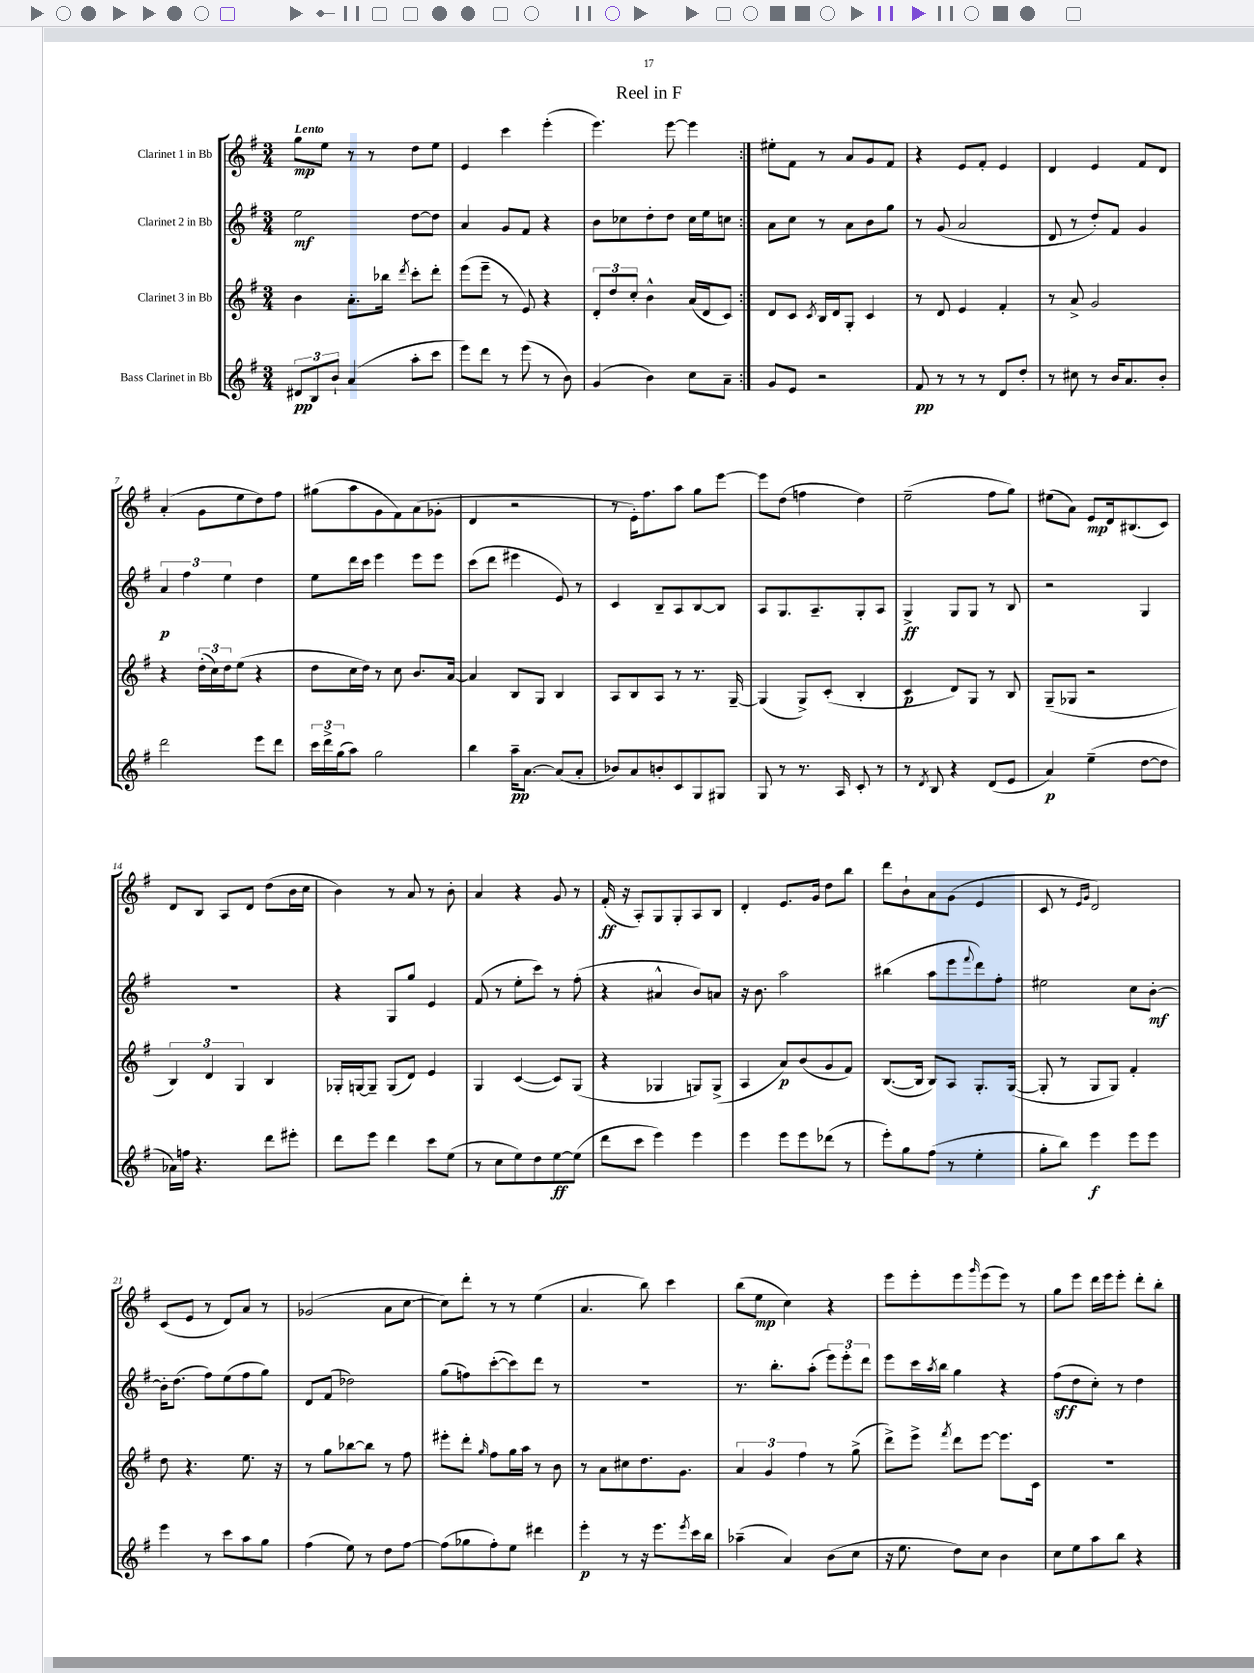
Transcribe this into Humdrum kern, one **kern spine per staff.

**kern	**dynam	**kern	**dynam	**kern	**dynam	**kern	**dynam
*part4	*part4	*part3	*part3	*part2	*part2	*part1	*part1
*staff4	*staff4	*staff3	*staff3	*staff2	*staff2	*staff1	*staff1
*I"Bass Clarinet in Bb	*	*I"Clarinet 3 in Bb	*	*I"Clarinet 2 in Bb	*	*I"Clarinet 1 in Bb	*
*clefG2	*	*clefG2	*	*clefG2	*	*clefG2	*
*k[f#]	*	*k[f#]	*	*k[f#]	*	*k[f#]	*
*M3/4	*	*M3/4	*	*M3/4	*	*M3/4	*
=1	=1	=1	=1	=1	=1	=1	=1
!	!	!	!	!	!	!LO:TX:a:B:t=Lento	!
12d#X/L	pp	4b\	.	2ee\	mf	8gg\L	mp
12B/	.	.	.	.	.	.	.
.	.	.	.	.	.	8ee\J	.
12b`/J	.	.	.	.	.	.	.
(4a/	.	8.a'\L	.	.	.	8r	.
.	.	.	.	.	.	8r	.
.	.	16bb-X\Jk	.	.	.	.	.
.	.	8qddd/	.	.	.	.	.
8aa'\L	.	8ccc'\L	.	[8dd\L	.	8dd\L	.
8ccc\J	.	8ddd'\J	.	8dd\J]	.	8ee\J	.
=2	=2	=2	=2	=2	=2	=2	=2
8eee\L)	.	(8eee\L	.	4a/	.	4e/	.
8ddd\J	.	8eee~\J	.	.	.	.	.
8r	.	8r	.	8g/L	.	4ccc\	.
(8eee\	.	8e/)	.	8f#/J	.	.	.
8r	.	4r	.	4r	.	(4eee'\	.
8b\)	.	.	.	.	.	.	.
=3	=3	=3	=3	=3	=3	=3	=3
(4g/	.	12d'/L	.	8b\L	.	4.eee\)	.
.	.	12dd/	.	.	.	.	.
.	.	.	.	8cc-X\	.	.	.
.	.	12cc'/J	.	.	.	.	.
4b\)	.	4b^^\	.	8dd'\	.	.	.
.	.	.	.	8dd\J	.	[8eee\	.
8cc\L	.	(16a/LL	.	16cc-\LL	.	4eee\]	.
.	.	16d/J	.	16ee\J	.	.	.
8a~\J	.	8c/J)	.	8ccn\J	.	.	.
=4:|!	=4:|!	=4:|!	=4:|!	=4:|!	=4:|!	=4:|!	=4:|!
8g/L	.	8d/L	.	8a\L	.	8ee#X'\L	.
8e/J	.	8c/J	.	8cc\J	.	8f#\J	.
.	.	8qc/	.	.	.	.	.
2r	.	16B/LL	.	8r	.	8r	.
.	.	16d/J	.	.	.	.	.
.	.	8G'/J	.	8a\L	.	8a/L	.
.	.	4c/	.	8b\	.	8g/	.
.	.	.	.	8gg\J	.	8f#/J	.
=5	=5	=5	=5	=5	=5	=5	=5
8f#/	pp	8r	.	8r	.	4r	.
8r	.	8d/	.	(8g/	.	.	.
8r	.	4e/	.	2a/	.	8e/L	.
8r	.	.	.	.	.	8f#'/J	.
8d/L	.	4f#'/	.	.	.	4e/	.
8dd'/J	.	.	.	.	.	.	.
=6	=6	=6	=6	=6	=6	=6	=6
8r	.	8r	.	8d/	.	4d/	.
8cc#X\	.	8a^/	.	8r	.	.	.
8r	.	2g/	.	8dd'/L)	.	4e/	.
16b/KL	.	.	.	8f#/J	.	.	.
8.a/	.	.	.	.	.	.	.
.	.	.	.	4g/	.	8f#/L	.
8b'/J	.	.	.	.	.	8d/J	.
!!LO:LB:g=z
=7	=7	=7	=7	=7	=7	=7	=7
2ddd\	.	4r	.	6a/	p	(4a'/	.
.	.	.	.	6ff#\	.	.	.
.	.	(24dd'\LL	.	.	.	8g\L	.
.	.	24cc\)	.	.	.	.	.
.	.	24dd\J	.	6ee\	.	.	.
.	.	(8ee\J	.	.	.	8ee\	.
8eee\L	.	4r	.	4dd\	.	8dd\)	.
8ddd\J	.	.	.	.	.	8ff#\J	.
=8	=8	=8	=8	=8	=8	=8	=8
24ccc\LL	.	8dd\L	.	8ee\L	.	(8gg#X\L	.
24ddd^\	.	.	.	.	.	.	.
(24gg\J	.	.	.	.	.	.	.
8aa\J)	.	16cc\L	.	16ddd\L	.	8aa\	.
.	.	16dd\JJ)	.	16ccc\JJ	.	.	.
2gg\	.	8r	.	4eee\	.	8g\	.
.	.	8cc\	.	.	.	8f#\)	.
.	.	8.b/L	.	8eee\L	.	(8a\	.
.	.	.	.	8eee\J	.	8g-X'\J	.
.	.	[16a/Jk	.	.	.	.	.
=9	=9	=9	=9	=9	=9	=9	=9
4bb\	.	4a/]	.	(8ccc\L	.	4d/	.
.	.	.	.	8ddd\J	.	.	.
16aa~\KL	pp	8B/L	.	4eee#X\	.	2r	.
[8.a\J	.	.	.	.	.	.	.
.	.	8G/J	.	.	.	.	.
(8a/L]	.	4B/	.	8e/)	.	.	.
8a'/J	.	.	.	8r	.	.	.
=10	=10	=10	=10	=10	=10	=10	=10
8b-X/L)	.	8A/L	.	4c/	.	8r	.
8a/	.	8B/	.	.	.	16e'\KL)	.
.	.	.	.	.	.	8.ff#\	.
8bn'/	.	8A/J	.	8B~/L	.	.	.
8c/	.	8r	.	8A/	.	8aa\J	.
8G/	.	8.r	.	[8B/	.	8gg\L	.
8G#X/J	.	.	.	8B/J]	.	[8eee\J	.
.	.	[16G~/	.	.	.	.	.
=11	=11	=11	=11	=11	=11	=11	=11
8G/	.	(4G/]	.	8A/L	.	8eee\L]	.
8r	.	.	.	8.G/	.	(8dd\J	.
8.r	.	8G^/L)	.	.	.	4ffn\	.
.	.	.	.	8.A~/	.	.	.
.	.	(8c'/J	.	.	.	.	.
16A/	.	.	.	.	.	.	.
8c'/	.	4B'/	.	8G'/	.	4dd\)	.
8r	.	.	.	8A/J	.	.	.
=12	=12	=12	=12	=12	=12	=12	=12
8r	.	4c/	p	4G^/	ff	(2ee~\	.
8qd/	.	.	.	.	.	.	.
8B/	.	.	.	.	.	.	.
4r	.	8d/L)	.	8G/L	.	.	.
.	.	8G/J	.	8G/J	.	.	.
(8d/L	.	8r	.	8r	.	8ff#\L	.
8e/J	.	8B/	.	8B/	.	8gg\J)	.
=13	=13	=13	=13	=13	=13	=13	=13
4a/)	p	(8G~/L	.	2r	.	(8ee#X\L	.
.	.	8G-X/J	.	.	.	8a\J)	.
(4ee~\	.	2r	.	.	.	8e/L	mp
.	.	.	.	.	.	16d/k	.
.	.	.	.	.	.	(8.B#X/	.
[8dd\L	.	.	.	4G/	.	.	.
8dd\J]	.	.	.	.	.	8c/J)	.
!!LO:LB:g=z
=14	=14	=14	=14	=14	=14	=14	=14
16a-X\LL)	.	6B/)	.	2.r	.	8d/L	.
16ffn\JJ	.	.	.	.	.	.	.
4.r	.	.	.	.	.	8B/J	.
.	.	6d/	.	.	.	.	.
.	.	.	.	.	.	8A/L	.
.	.	6G/	.	.	.	.	.
.	.	.	.	.	.	8d/J	.
8ddd\L	.	4B/	.	.	.	(8dd\L	.
8eee#X'\J	.	.	.	.	.	16b\L	.
.	.	.	.	.	.	16cc\JJ	.
=15	=15	=15	=15	=15	=15	=15	=15
8ddd\L	.	16G-X'/LL	.	4r	.	4b\)	.
.	.	[16Gn/J	.	.	.	.	.
8eee\J	.	8G~/J]	.	.	.	.	.
4ddd\	.	(8G/L	.	8G/L	.	8r	.
.	.	8d/J)	.	8gg/J	.	8a/	.
8ccc\L	.	4e/	.	4e/	.	8r	.
(8ee\J	.	.	.	.	.	8b'\	.
=16	=16	=16	=16	=16	=16	=16	=16
8r	.	4G/	.	(8f#/	.	4a/	.
8cc\L	.	.	.	8r	.	.	.
8ee\)	.	([4c/	.	8ee'\L	.	4r	.
8dd\	.	.	.	8ccc\J)	.	.	.
[8ee\	ff	8c/L])	.	8r	.	8g/	.
(8ee\J]	.	(8G/J	.	(8ff#'\	.	8r	.
=17	=17	=17	=17	=17	=17	=17	=17
8ddd\L	.	4r	.	4r	.	(16f#'/	ff
.	.	.	.	.	.	16r	.
8ccc\J	.	.	.	.	.	8A'/L)	.
4eee\)	.	4G-X/	.	4a#X^^/	.	8G/	.
.	.	.	.	.	.	8G'/	.
4eee\	.	8Gn/L)	.	8b/L)	.	8A/	.
.	.	(8G^/J	.	8an/J	.	8B/J	.
=18	=18	=18	=18	=18	=18	=18	=18
4eee\	.	4A/	.	16r	.	4d'/	.
.	.	.	.	8.b\	.	.	.
8eee\L	.	8a/L)	p	2aa\	.	8.e/L	.
8eee\	.	(8b/	.	.	.	.	.
.	.	.	.	.	.	16g/Jk	.
(8ddd-X\J	.	8g/	.	.	.	8dd\L	.
8r	.	8f#/J)	.	.	.	8bb\J	.
=19	=19	=19	=19	=19	=19	=19	=19
8eee'\L)	.	([8.B/L	.	(4bb#X\	.	8ddd\L	.
8gg\	.	.	.	.	.	8b`\	.
.	.	16B/Jk]	.	.	.	.	.
(8ff#\J	.	8B/L)	.	8aa\L	.	8a\	.
8r	.	8A/J	.	8eee\	.	(8g\J	.
.	.	.	.	8qqfff#/	.	.	.
4ee'\	.	8.G'/L	.	8ddd\)	.	4e/	.
.	.	.	.	8ff#'\J	.	.	.
.	.	([16G/Jk	.	.	.	.	.
=20	=20	=20	=20	=20	=20	=20	=20
8gg'\L	.	8G'/]	.	2ee#X\	.	8c/	.
8bb\J)	.	8r	.	.	.	8r	.
.	.	.	.	.	.	16qqe/LL	.
.	.	.	.	.	.	16qqg/JJ	.
4eee\	f	8G/L	.	.	.	2d/)	.
.	.	8G/J)	.	.	.	.	.
8eee\L	.	4f#'/	.	8cc\L	.	.	.
8eee\J	.	.	.	[8b'\J	mf	.	.
!!LO:LB:g=z
=21	=21	=21	=21	=21	=21	=21	=21
4eee\	.	8dd\	.	16b'\KL]	.	(8c/L	.
.	.	.	.	(8.dd\J	.	.	.
.	.	4.r	.	.	.	8e/J	.
8r	.	.	.	8ff#\L)	.	8r	.
8ccc\L	.	.	.	(8ee\	.	8d/L)	.
8aa\	.	8.ee\	.	8ff#\	.	8a/J	.
8gg\J	.	.	.	8gg\J)	.	8r	.
.	.	16r	.	.	.	.	.
=22	=22	=22	=22	=22	=22	=22	=22
(4ff#\	.	8r	.	8d/L	.	(2g-X/	.
.	.	8gg\L	.	(8f#/J	.	.	.
8ee\)	.	[8bb-X\	.	2dd-X\)	.	.	.
8r	.	8bb-\J]	.	.	.	.	.
8dd\L	.	8r	.	.	.	8a\L	.
[8ff#\J	.	8ff#\	.	.	.	[8cc\J	.
=23	=23	=23	=23	=23	=23	=23	=23
(8ff#\L]	.	8eee#X'\L	.	(8gg\L	.	8cc\L])	.
8gg-X\	.	8ddd'\J	.	8ffn\)	.	8ddd'\J	.
.	.	16qqgg/	.	.	.	.	.
8ff#'\)	.	8ff#\L	.	([8ccc'\	.	8r	.
8ee\J	.	16gg\L	.	8ccc\])	.	8r	.
.	.	16aa\JJ	.	.	.	.	.
4ddd#X\	.	8r	.	8ddd\J	.	(4ee\	.
.	.	8b\	.	8r	.	.	.
=24	=24	=24	=24	=24	=24	=24	=24
4eee'\	p	8r	.	2.r	.	4.a/	.
.	.	8a\L	.	.	.	.	.
8r	.	8cc#X\	.	.	.	.	.
16r	.	8.dd\	.	.	.	8bb\)	.
8.eee\L	.	.	.	.	.	.	.
.	.	.	.	.	.	4ccc\	.
.	.	8.g\J	.	.	.	.	.
8qeee/	.	.	.	.	.	.	.
16ccc\L	.	.	.	.	.	.	.
16bb\JJ	.	.	.	.	.	.	.
=25	=25	=25	=25	=25	=25	=25	=25
(4aa-X~\	.	6a/	.	8.r	.	(8bb\L	.
.	.	.	.	.	.	8ee\J	mp
.	.	6g/	.	.	.	.	.
.	.	.	.	8.bb'\L	.	.	.
4a/)	.	.	.	.	.	4cc\)	.
.	.	6ff#\	.	.	.	.	.
.	.	.	.	(8aa'\J	.	.	.
(8b\L	.	8r	.	12eee\L)	.	4r	.
.	.	.	.	12eee'\	.	.	.
8cc\J	.	(8gg^\	.	.	.	.	.
.	.	.	.	12ddd\J	.	.	.
=26	=26	=26	=26	=26	=26	=26	=26
16r	.	8ddd^\L)	.	8eee\L	.	8eee\L	.
8.ee\	.	.	.	.	.	.	.
.	.	8eee^\J	.	16ccc\L	.	8eee'\	.
.	.	.	.	8qaa/	.	.	.
.	.	.	.	16bb\JJ	.	.	.
.	.	8qfff#/	.	.	.	.	.
8dd\L)	.	8ddd\L	.	4gg\	.	8eee\	.
.	.	.	.	.	.	16qqggg/	.
8cc\J	.	[8eee\J	.	.	.	(8eee\	.
4b\	.	8.eee\L]	.	4r	.	8eee\J)	.
.	.	.	.	.	.	8r	.
.	.	16c\Jk	.	.	.	.	.
=27	=27	=27	=27	=27	=27	=27	=27
8cc\L	.	2.r	.	(8ff#\L	sff	8gg\L	.
8ee\	.	.	.	8dd\	.	8eee\J	.
8aa\	.	.	.	8cc'\J)	.	16ddd\LL	.
.	.	.	.	.	.	16eee\J	.
8bb\J	.	.	.	8r	.	8eee'\J	.
4r	.	.	.	4dd\	.	8ddd'\L	.
.	.	.	.	.	.	8bb'\J	.
==	==	==	==	==	==	==	==
*-	*-	*-	*-	*-	*-	*-	*-
